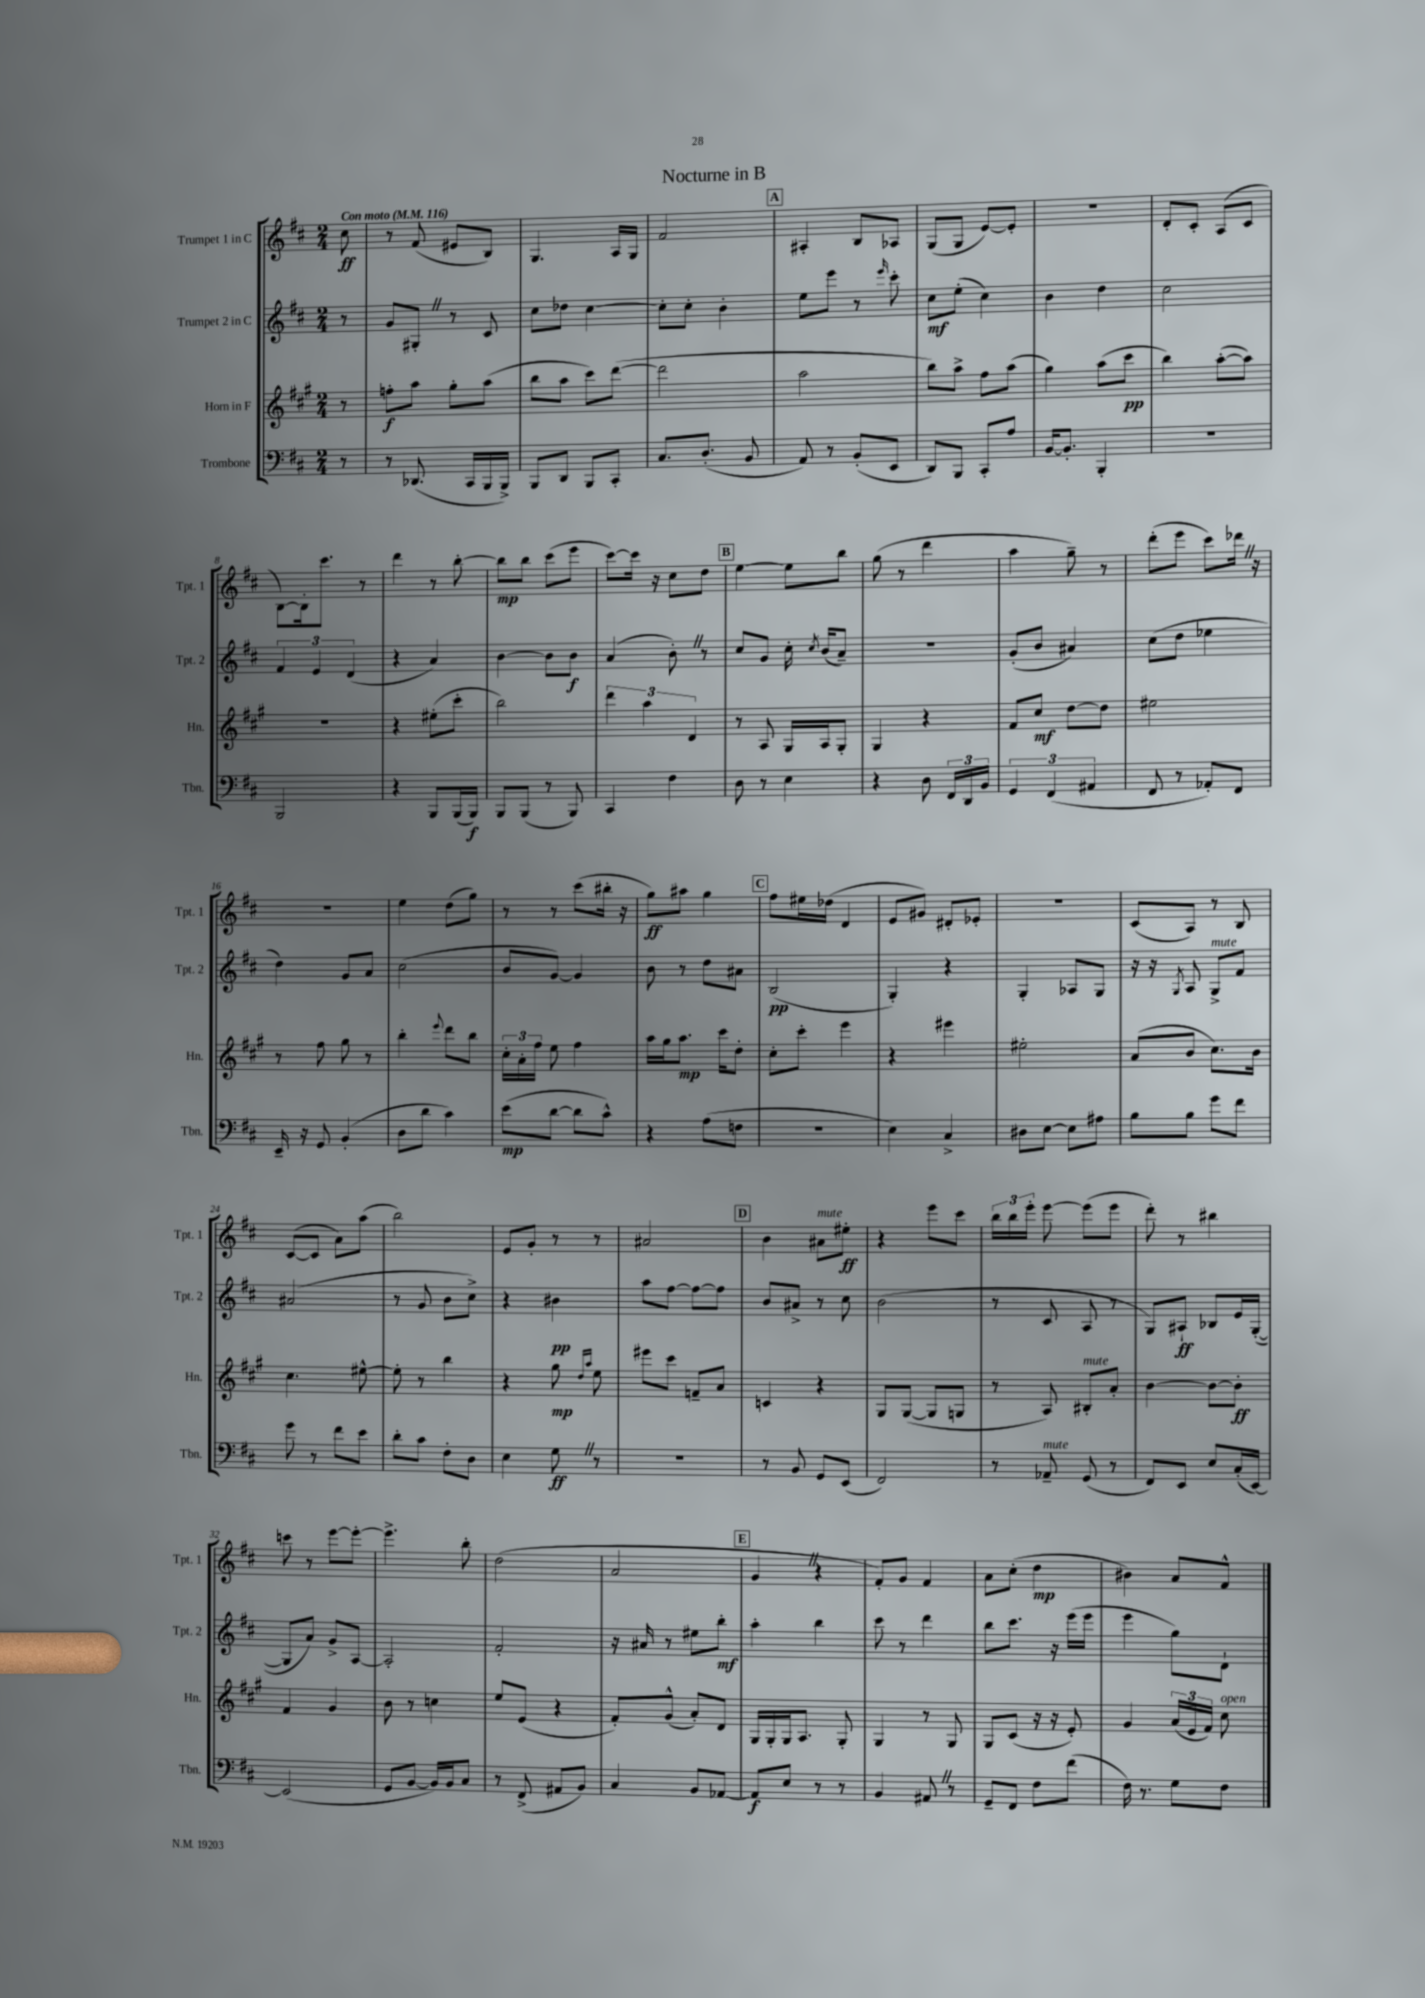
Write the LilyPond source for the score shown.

\header { title = "Nocturne in B" }
<<
\new StaffGroup <<
\new Staff = "s0" \with { instrumentName = "Trumpet 1 in C" shortInstrumentName = "Tpt. 1" } {
    \clef treble \key d \major \numericTimeSignature \time 2/4 \partial 8 \tempo "Con moto" 4 = 116
    \autoBeamOff cis''8\ff |
    r8 fis'8( eis'8[ b8]) |
    g4. a16[ g16] |
    fis'2 |
    \mark \markup { \box "A" } ais4-. b8[ aes8] |
    g8[( g8] e'8[~) e'8]-. |
    R2 |
    d'8[-. cis'8]-. a8[( cis'8] |
    b8[~) b16-. cis'''8.] r8 |
    d'''4 r8 b''8~-. |
    b''8[\mp b''8] cis'''8[( e'''8] |
    cis'''8[~) cis'''16] r16 cis''8[ d''8] |
    \mark \markup { \box "B" } e''4~ e''8[ b''8] |
    g''8( r8 d'''4 |
    a''4 g''8--) r8 |
    d'''8[-.( e'''8] cis'''8[) des'''16] \once \override BreathingSign.text = \markup { \musicglyph "scripts.caesura.straight" } \breathe r16 |
    R2 |
    e''4 d''8[( g''8]) |
    r8 r8 cis'''8[( bis''16]-. r16 |
    g''8[\ff) ais''8] g''4 |
    \mark \markup { \box "C" } fis''8[ eis''16 des''16]( d'4 |
    e'8[ gis'8]) dis'8[-. ees'8]-. |
    r2 |
    cis'8[( a8]) r8 b8 |
    cis'8[~( cis'8] a'8[) a''8]( |
    b''2) |
    e'8[ g'8]-. r8 r8 |
    ais'2 |
    \mark \markup { \box "D" } b'4 ais'8[^\markup { \italic "mute" } eis''8]-.\ff |
    r4 e'''8[ cis'''8] |
    \tuplet 3/2 { b''16[ b''16 e'''16]-. } e'''8~ e'''8[( e'''8] |
    d'''8-.) r8 bis''4 |
    c'''8 r8 e'''8[~ e'''8]~-. |
    e'''4.-> b''8-. |
    d''2( |
    a'2 |
    \mark \markup { \box "E" } g'4 \once \override BreathingSign.text = \markup { \musicglyph "scripts.caesura.straight" } \breathe r4 |
    fis'8[-.) g'8] fis'4 |
    a'8[ cis''8]-.( d''4\mp |
    bis'4) a'8[ fis'8]-^ \bar "|." |
}
\new Staff = "s1" \with { instrumentName = "Trumpet 2 in C" shortInstrumentName = "Tpt. 2" } {
    \clef treble \key d \major \numericTimeSignature \time 2/4 \partial 8
    \autoBeamOff r8 |
    g'8[ gis8]-. \once \override BreathingSign.text = \markup { \musicglyph "scripts.caesura.straight" } \breathe r8 cis'8 |
    cis''8[ des''8] cis''4~ |
    cis''8[-. cis''8]-. b'4-. |
    \mark \markup { \box "A" } e''8[ e'''8] r8 \grace { e'''16 } cis'''8-. |
    cis''8[\mf e''8]-.( cis''4) |
    b'4 d''4 |
    cis''2 |
    \tuplet 3/2 { fis'4 e'4 d'4( } |
    r4 a'4) |
    b'4~ b'8[ b'8]\f |
    a'4( b'8-.) \once \override BreathingSign.text = \markup { \musicglyph "scripts.caesura.straight" } \breathe r8 |
    \mark \markup { \box "B" } cis''8[ g'8] cis''16-. \acciaccatura { cis''8 } b'16[( a'8]--) |
    r2 |
    g'8[-.( b'8] ais'4) |
    cis''8[( d''8] ees''4 |
    d''4) g'8[ a'8] |
    cis''2( |
    b'8[ g'8]~) g'4 |
    b'8 r8 d''8[ ais'8] |
    \mark \markup { \box "C" } b2\pp( |
    g4-.) r4 |
    g4-. aes8[ g8] |
    r16 r16 \acciaccatura { g8 } a8 g8[->^\markup { \italic "mute" } fis'8] |
    ais'2( |
    r8 g'8 b'8[ cis''8]->) |
    r4 bis'4\pp |
    a''8[ fis''8]~ fis''8[~ fis''8] |
    \mark \markup { \box "D" } b'8[ ais'8]-> r8 cis''8 |
    b'2( |
    r8 cis'8 a8 r8 |
    g8[) ais8]-!\ff bes8[ e'16 g16]~-.( |
    g8[ a'8]) g'8[-> a8]~ |
    a2-. |
    fis'2-. |
    r16 ais'16 r8 eis''8[ b''8]-.\mf |
    \mark \markup { \box "E" } a''4-. b''4 |
    cis'''8 r8 d'''4 |
    b''8[ cis'''8.] r16 e'''16[( e'''16] |
    e'''4 g''8[) d'8]-! \bar "|." |
}
\new Staff = "s2" \with { instrumentName = "Horn in F" shortInstrumentName = "Hn." } {
    \clef treble \key a \major \numericTimeSignature \time 2/4 \partial 8
    \autoBeamOff r8 |
    f''8[-.\f a''8] gis''8[-. a''8]( |
    b''8[ a''8] cis'''8[) d'''8]~( |
    d'''2 |
    \mark \markup { \box "A" } a''2 |
    b''8[) a''8]-> fis''8[ a''8]( |
    gis''4) a''8[( cis'''8]\pp |
    b''4) a''8[~-.( a''8]) |
    R2 |
    r4 eis''8[-.( cis'''8]-. |
    b''2) |
    \tuplet 3/2 { d'''4 a''4 d'4 } |
    \mark \markup { \box "B" } r8 a8 gis16[ a16 gis8]-. |
    gis4 r4 |
    fis'8[ cis''8]\mf d''8[~ d''8] |
    eis''2 |
    r8 fis''8 gis''8 r8 |
    b''4-. \appoggiatura { e'''8 } d'''8[ b''8] |
    \tuplet 3/2 { cis''16[-. a'16-. fis''16] } e''8 fis''4 |
    a''16[ gis''16 a''8.]\mp cis'''16[ d''8]-. |
    \mark \markup { \box "C" } cis''8[-. cis'''8]-. e'''4 |
    r4 eis'''4 |
    eis''2-. |
    a'8[( b'8] cis''8.[) b'16] |
    cis''4. eis''8~-^ |
    eis''8-. r8 b''4 |
    r4 gis''8\mp \grace { d''16[ a''16] } e''8 |
    eis'''8[ cis'''8] f'8[-- a'8] |
    \mark \markup { \box "D" } c'4 r4 |
    gis8[ gis8]~( gis8[ g8] |
    r8 a8) bis8[-.^\markup { \italic "mute" } a'8]-. |
    b'4~ b'8[~ b'8]-.\ff |
    fis'4 gis'4 |
    b'8 r8 c''4 |
    e''8[ e'8]( r4 |
    fis'8[-.) gis'8]-^( a'8[-.) d'8] |
    \mark \markup { \box "E" } gis16[ gis16-. gis16 a8.] gis8-. |
    gis4 r8 gis8 |
    gis8[ cis'8]( r16 r16 e'8-.) |
    gis'4 \tuplet 3/2 { a'16[( e'16 fis'16]) } cis''8^\markup { \italic "open" } \bar "|." |
}
\new Staff = "s3" \with { instrumentName = "Trombone" shortInstrumentName = "Tbn." } {
    \clef bass \key d \major \numericTimeSignature \time 2/4 \partial 8
    \autoBeamOff r8 |
    r8 des,8.( cis,16[ b,,16 b,,16]->) |
    b,,8[ d,8] b,,8[ cis,8]-. |
    cis8.[ d8.]-.( b,8 |
    \mark \markup { \box "A" } a,8) r8 b,8[-.( e,8] |
    d,8[) b,,8] cis,8[-. a8] |
    b,16[~ b,8.]-. b,,4-. |
    R2 |
    b,,2 |
    r4 b,,8[ b,,16( b,,16]\f) |
    b,,8[ b,,8]( r8 b,,8) |
    cis,4 fis4 |
    \mark \markup { \box "B" } d8 r8 e4 |
    r4 d8 \tuplet 3/2 { fis,16[ d,16 b,16] } |
    \tuplet 3/2 { g,4 fis,4( ais,4 } |
    fis,8 r8 aes,8[-.) fis,8] |
    e,16-- r16 g,8 b,4-.( |
    d8[ d'8] cis'4) |
    e'8[\mp( d'8]~ d'8[ cis'8]-^) |
    r4 a8[( f8] |
    \mark \markup { \box "C" } r2 |
    e4) cis4-> |
    dis8[ e8]~ e8[ ais8] |
    b8[ b8] g'8[ fis'8] |
    g'8 r8 fis'8[ e'8] |
    d'8[-. cis'8] fis8[-. d8] |
    e4 g8\ff \once \override BreathingSign.text = \markup { \musicglyph "scripts.caesura.straight" } \breathe r8 |
    R2 |
    \mark \markup { \box "D" } r8 b,8 g,8[ e,8]( |
    fis,2) |
    r8 aes,8--^\markup { \italic "mute" } g,8( r8 |
    fis,8[) e,8] e8[ cis16-.( e,16]~) |
    e,2( |
    g,8[ b,8]~ b,16[) b,16 cis8] |
    r8 fis,8->( ais,8[ b,8]) |
    cis4 b,8[ aes,8]~ |
    \mark \markup { \box "E" } aes,8[\f e8] r8 r8 |
    b,4 ais,8 \once \override BreathingSign.text = \markup { \musicglyph "scripts.caesura.straight" } \breathe r8 |
    g,8[-- fis,8] fis8[ fis'8]( |
    fis16) r8. g8[ fis8] \bar "|." |
}
>>
>>
